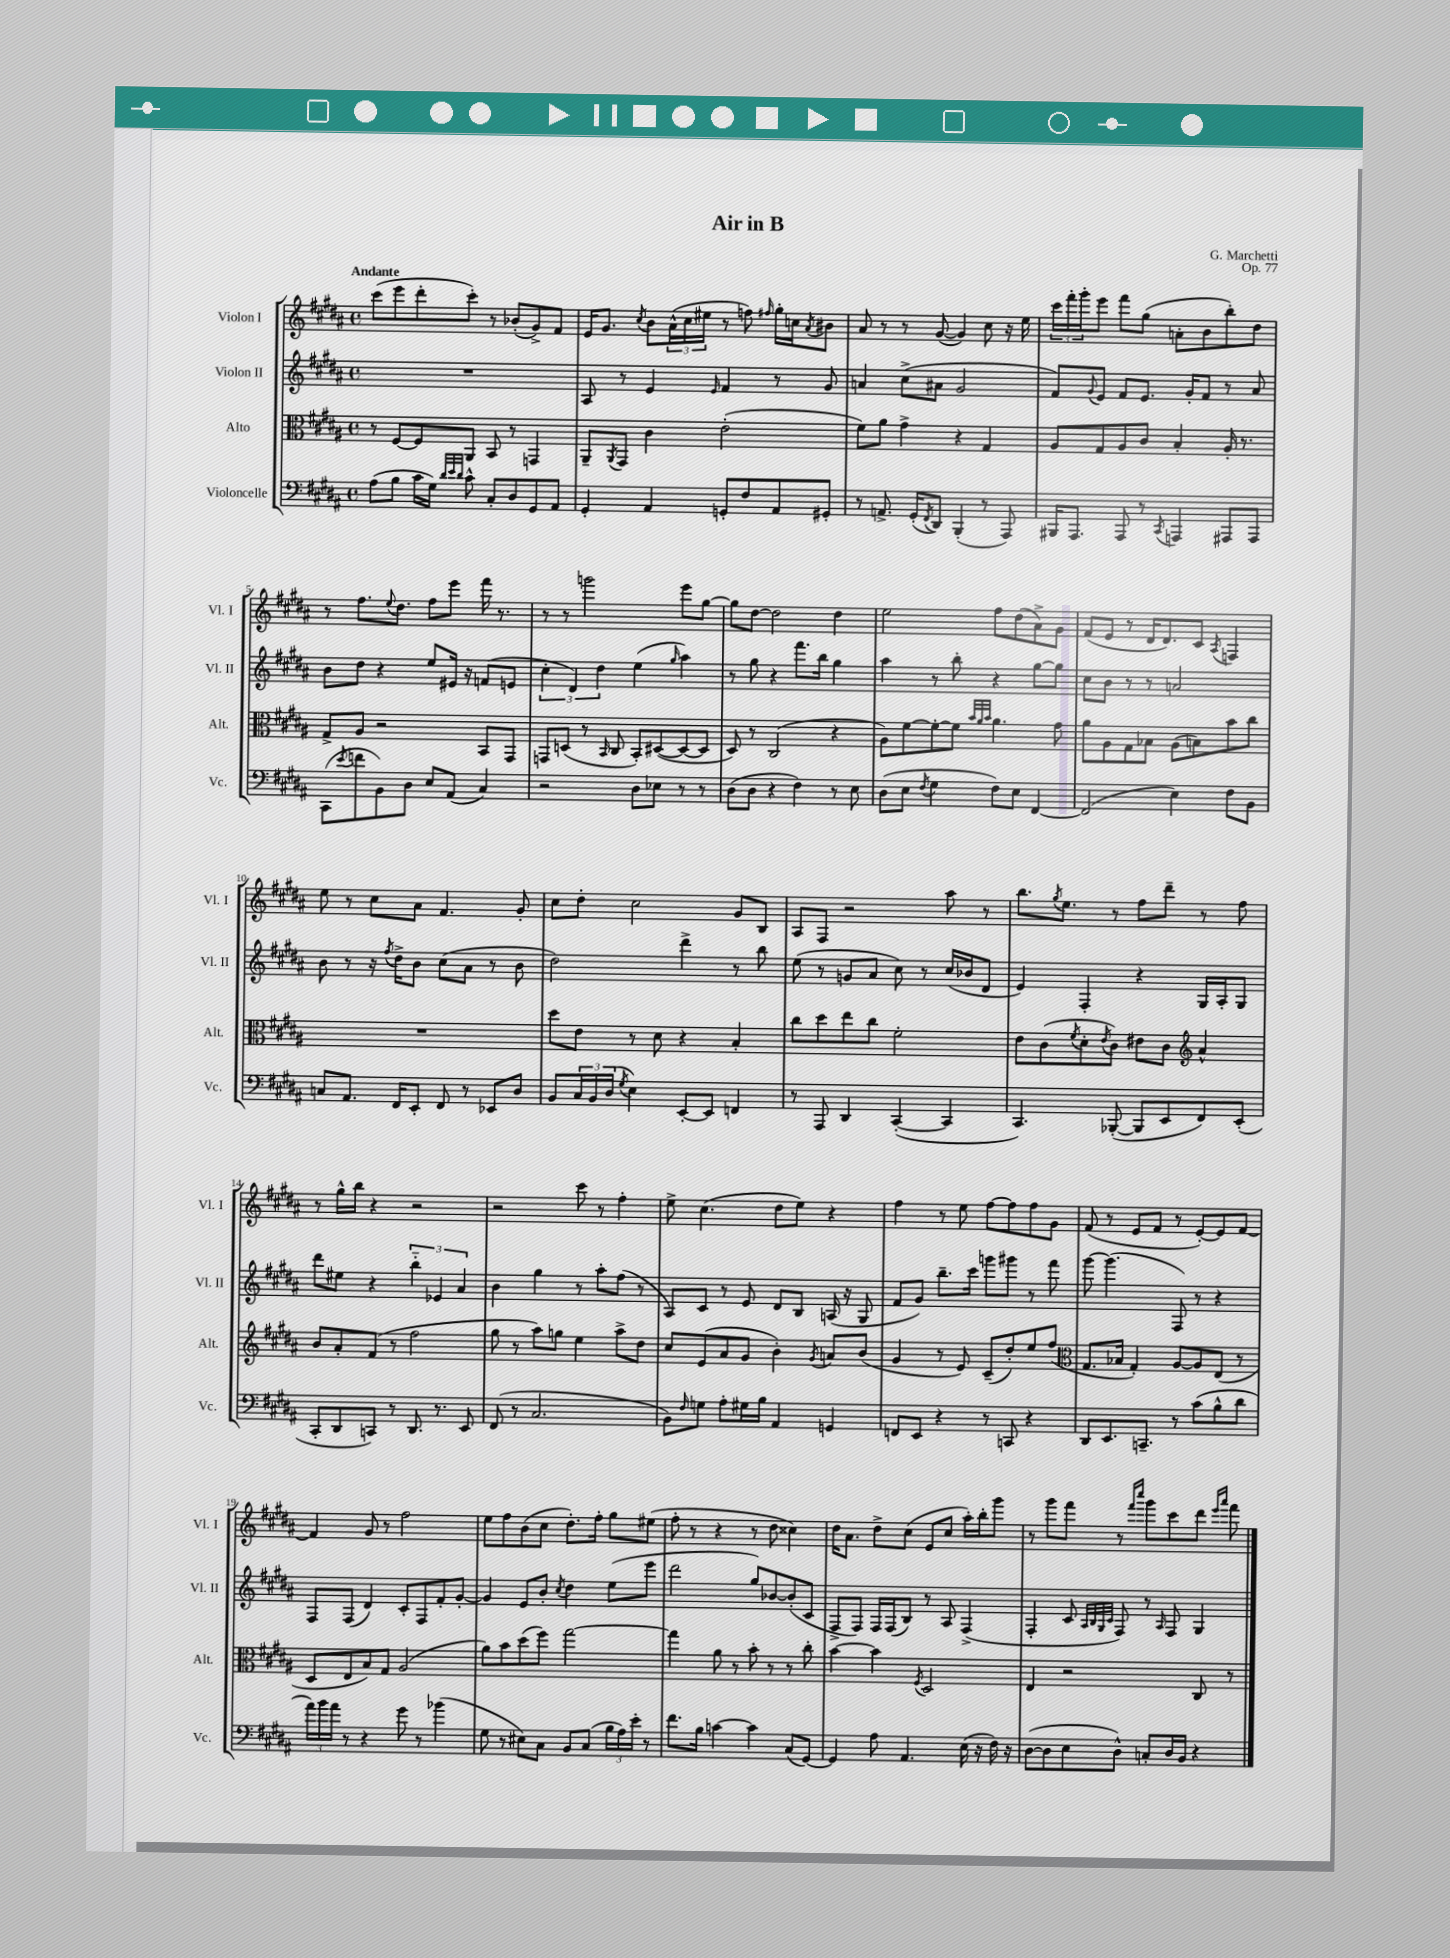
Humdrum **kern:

**kern	**kern	**kern	**kern
*staff4	*staff3	*staff2	*staff1
*clefF4	*clefC3	*clefG2	*clefG2
*k[f#c#g#d#a#]	*k[f#c#g#d#a#]	*k[f#c#g#d#a#]	*k[f#c#g#d#a#]
*M4/4	*M4/4	*M4/4	*M4/4
*met(c)	*met(c)	*met(c)	*met(c)
(8A#	8r	1r	(8ccc#
8B	[8F#	.	8eee
16c#	8F#]	.	8ddd#'
16G#)	.	.	.
32qqd#	.	.	.
32qqe	.	.	.
32qqd#	.	.	.
8c#^^	8AA#	.	8ccc#')
8C#'	8BB	.	8r
8D#	8r	.	(8b-'
8GG#	4GG	.	8g#^)
8AA#	.	.	8f#
=	=	=	=
4GG#'	8AA#~	8A#	16e
.	.	.	8.g#
.	8qAA#	.	.
.	8GG#	8r	.
.	.	.	8qcc#
4AA#	4c#	4e	8b
.	.	.	(24a#^^
.	.	.	24cc#
.	.	.	24ee#
.	.	16qqe	.
8GG'	(2e'	4f#	8r
8F#	.	.	8ff)
.	.	.	16qqff#
8AA#	.	8r	16gg#'
.	.	.	16cc
.	.	.	8qa#
8GG#'	.	8g#	8b#
=	=	=	=
8r	8f#)	4a	8a#
8.AA^	8a#	.	8r
.	4g#^	(8cc#^	8r
(16GG#'	.	.	.
8qFF#	.	.	.
8DD#)	.	8a#	([8g#
(4BBB'	4r	2g#	4g#])
8r	4G#	.	8cc#
8AAA#)	.	.	16r
.	.	.	16ee
=	=	=	=
16BBB#	8A#	8f#)	24ccc#
.	.	.	24fff#'
8.AAA#	.	.	.
.	.	.	24ggg#'
.	.	8qqg#	.
.	8G#	8e	8eee
8AAA#	8A#	8f#	8fff#
8r	8c#	8.e	(8gg#
8qCC#	.	.	.
4AAA	4B'	.	8a'
.	.	16g#'	.
.	.	8f#	8b
8AAA#	16A#'	8r	8bb')
.	8.r	.	.
8AAA#	.	8a#	8dd#
=	=	=	=
(8CC#	8G#^	8b	8r
8qe	.	.	.
8f	8A#	8dd#	8.ff#
8BB)	2r	4r	.
.	.	.	8qqee
.	.	.	8.dd#
8D#	.	.	.
8E	.	8ee	8ff#
(8AA#	.	16e#	8eee
.	.	16r	.
4C#)	8BB	(8f	16fff#
.	.	.	8.r
.	8GG#	8e	.
=	=	=	=
2r	8GG	6cc#'	8r
.	(8D	.	8r
.	.	6d#)	.
.	8r	.	2ggg
.	.	6dd#	.
.	16qqBB	.	.
.	8C#	.	.
8D#	8BB')	(4ee	.
8E-	([8D#	.	.
.	.	16qqgg#	.
8r	8D#_	4aa#)	8eee
8r	8D#]	.	[8gg#
=	=	=	=
(8D#	8D#)	8r	8gg#]
8D#	8r	8gg#	[8dd#
4r	(2C#	4r	2dd#]
4F#)	.	8.fff#	.
.	.	16bb	.
8r	4r	4gg#	4dd#
8E	.	.	.
=	=	=	=
(8D#	8A#)	4aa#	2ee
8E	[8f#	.	.
8qF#	.	.	.
4G#	8f#'_	8r	.
.	8f#]	8bb'	.
.	32qqb	.	.
.	32qqa#	.	.
.	32qqb	.	.
8F#)	4.a#	4r	8ff#
8E	.	.	(8dd#
[4FF#	.	[8gg#	8a#^)
.	8g#	8gg#]	8g#
=	=	=	=
(2FF#]	8a#	8cc#	(8f#
.	8A#	8b	8e
.	8G#	8r	8r
.	8B-	8r	16d#
.	.	.	8.d#)
4E)	(8A#	2a	.
.	8B)	.	8c#
.	.	.	8qA#
8F#	8b	.	4F
8BB	8cc#	.	.
=	=	=	=
8C	1r	8b	8ee
8.AA#	.	8r	8r
.	.	16r	8cc#
.	.	8qff#	.
16FF#	.	16dd#^	.
8EE'	.	8b	8a#
8FF#	.	(8cc#	4.f#
8r	.	8a#	.
8EE-	.	8r	.
8D#	.	8b	8g#'
=	=	=	=
8BB	8dd#	2dd#)	8cc#
24C#	8e	.	8dd#'
24BB	.	.	.
(24D#	.	.	.
8qG#	.	.	.
4E)	8r	.	2cc#
.	8d#	.	.
[8EE'	4r	4ddd#^	.
8EE]	.	.	.
4FF	4B'	8r	8g#
.	.	8bb	8B
=	=	=	=
8r	8cc#	(8ee	8A#
8AAA#	8dd#	8r	8F#
4DD#	8ee	8g	2r
.	8cc#	8a#	.
([4CC#'	2f#'	8cc#)	.
.	.	8r	.
4CC#]	.	(16cc#	8aa#
.	.	16b-	.
.	.	8d#	8r
=	=	=	=
4.CC#)	8e	4e)	8.bb
.	(8c#	.	.
.	.	.	8qgg#
.	.	.	8.ee
.	8qf#	.	.
.	8d#'	4F#'	.
.	8qe	.	.
([8BBB-'	8c#)	.	8r
8BBB-]	8e#	4r	8ff#
8EE	8c#	.	8ddd#~
*	*clefG2	*	*
8FF#)	4a#^^	16G#	8r
.	.	16A#'	.
(8EE'	.	8G#	8ff#
=	=	=	=
8CC#'	8b	8ddd#	8r
8DD#	8a#'	8ee#	16gg#^^
.	.	.	16bb
8CC)	(8f#	4r	4r
8r	8r	.	.
8.DD#	2ff#	6bb'~	2r
.	.	6e-	.
8.r	.	.	.
.	.	6a#	.
8EE	.	.	.
=	=	=	=
(8FF#	8gg#	4b	2r
8r	8r	.	.
2.C#	8aa#)	4gg#	.
.	8gg	.	.
.	4ee	8r	8ccc#
.	.	8aa#'	8r
.	8aa#^	(8ff#	4ff#'
.	8dd#	8r	.
=	=	=	=
8BB)	8cc#	8A#)	8ee^
16qqF#	.	.	.
8G	(8e	8c#	(4.cc#
8A#'	8a#	8r	.
16G#	8g#	8e	.
16B	.	.	.
4AA#	4b')	8d#	8dd#
.	.	8B	8ee)
.	8qg#	.	.
4GG	8a	(16A	4r
.	.	16r	.
.	(8b	8G#	.
=	=	=	=
8FF	4g#	8f#	4ff#
8EE	.	8g#)	.
4r	8r	8.bb~	8r
.	8e)	.	8ee
.	.	16ccc#	.
8r	(8c#~	8ggg	[8ff#
8CC	8dd#')	8ggg#	8ff#]
4r	8ee	8r	8ff#
.	(8ff#	8fff#	8g#
=	=	=	=
*	*clefC3	*	*
8DD#	8.G#	[8ggg#	(8f#
8.EE	.	(4.ggg#]	8r
.	16B-	.	.
.	4G#')	.	8e
8.CC~	.	.	.
.	.	.	8f#
8r	[8A#	8F#)	8r
(8c#	8A#]	8r	[8e')
8B^^	(8E	4r	8e]
8d#	8r	.	[8f#
=	=	=	=
24a#)	8D#	8F#	4f#]
24b	.	.	.
24a#	.	.	.
8r	8E	(8F#	.
4r	8B)	4d#)	8g#
.	8G#	.	8r
8g#	(2A#	8c#'	2ff#
8r	.	8F#	.
(4b-	.	8f#'	.
.	.	[8g#'	.
=	=	=	=
8G#	8a#)	4g#]	8ee
8r	8b	.	8ff#
8E#)	(8dd#	8e	(8b
8C#	8ff#)	8b'	8cc#
.	.	8qcc#	.
8BB	[2gg#	4dd#	8.dd#')
(8C#	.	.	.
.	.	.	16ff#'
24B	.	(8ee	8gg#
24A#)	.	.	.
24e'	.	.	.
8r	.	8eee	(8ee#
=	=	=	=
8.f#	4gg#]	2ddd#	8ff#'
.	.	.	8r
16B	.	.	.
[4c	8a#	.	4r
.	8r	.	.
4c]	8b'	8gg#)	8r
.	8r	[8b-	8dd#
(8C#	8r	(8b-']	4cc##)
[8GG#)	8cc#'	8c#	.
=	=	=	=
4GG#]	[4b	8F#^	16dd#
.	.	.	8.a#
.	.	8F#)	.
8A#	4b]	16F#	8dd#^
.	.	(16F#	.
4.AA#	.	8B)	(8cc#
.	8qF#	.	.
.	2D#	8r	8e
.	.	8A#	8cc#
(16E	.	(4F#^	16aa#')
16r	.	.	16bb'
16F#)	.	.	8ggg#
16r	.	.	.
=	=	=	=
([8D#	4E	4F#'	8r
8D#]	.	.	8ggg#
8E	2r	8c#	8fff#
.	.	32qqA#	.
.	.	32qqB	.
.	.	32qqG#	.
.	.	32qqc#	.
8D#^^)	.	8F#)	8r
.	.	.	16qqfff#
.	.	.	16qqcccc#
8C'	.	8r	8ggg#
.	.	16qqA#	.
16D#	.	8F#	8ccc#
16BB	.	.	.
4r	8C#	4G#	8ddd#
.	.	.	16qqeee
.	.	.	16qqaaa#
.	8r	.	8fff#
==	==	==	==
*-	*-	*-	*-
